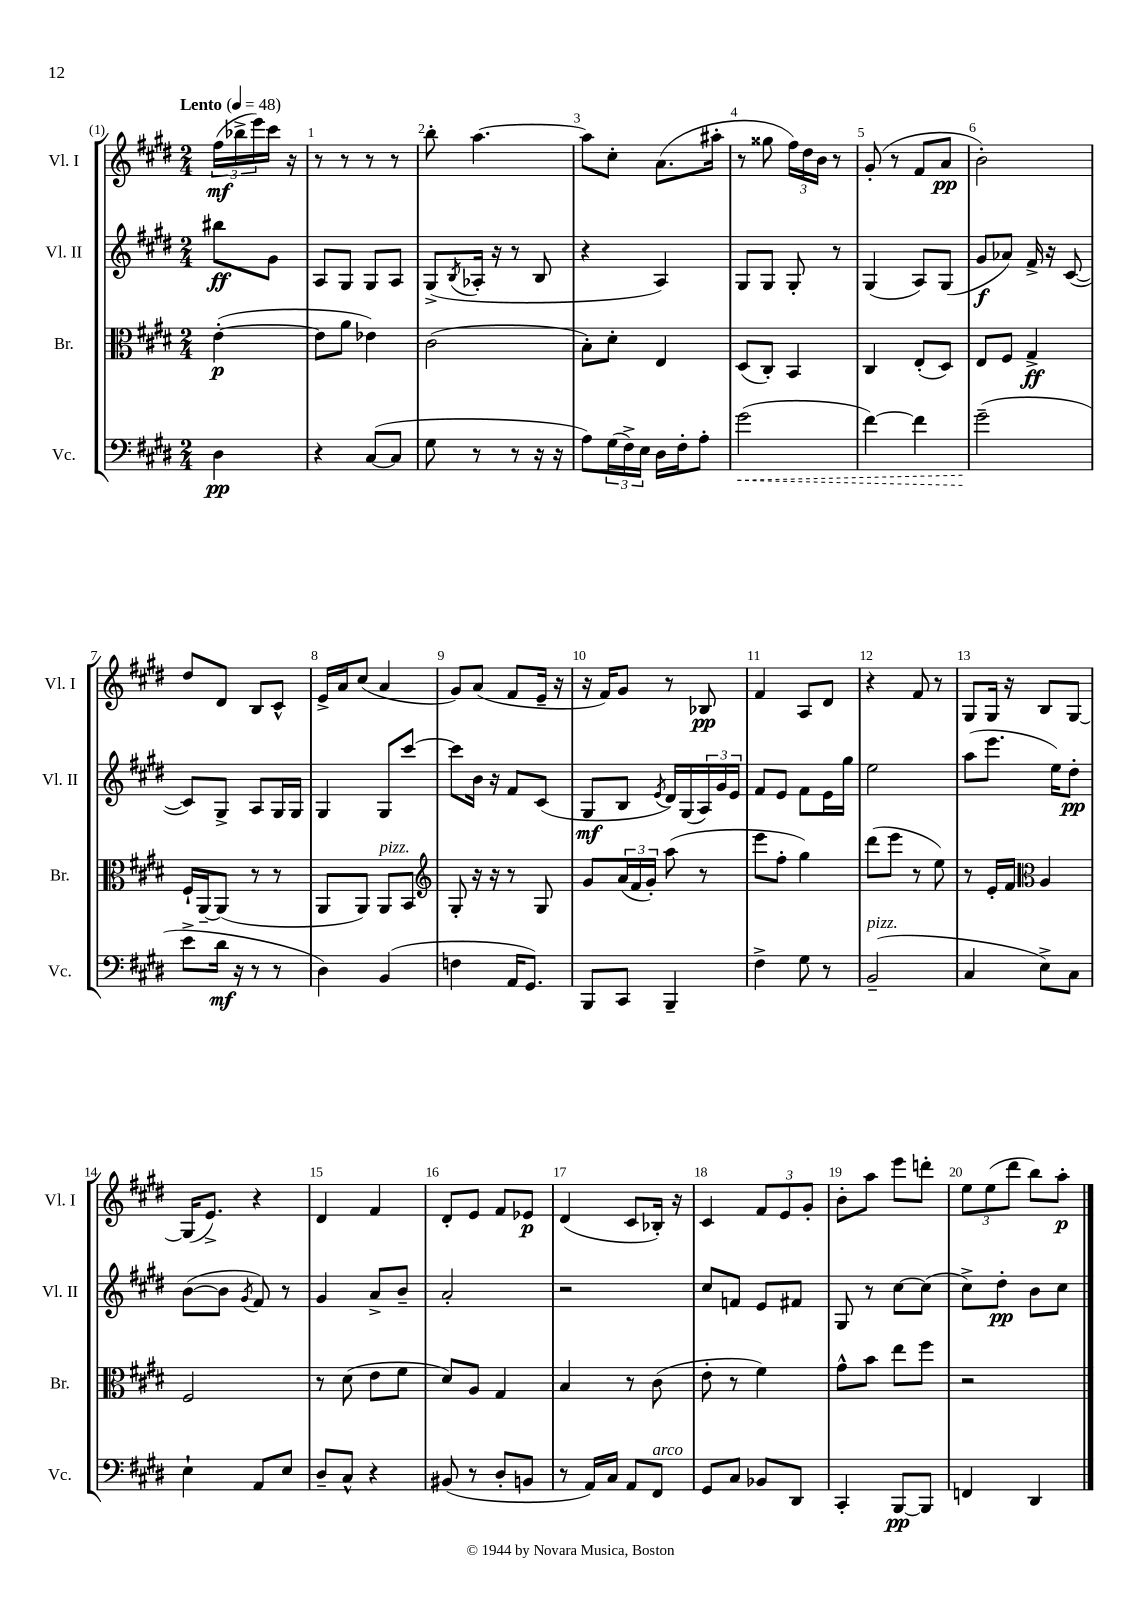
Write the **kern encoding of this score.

**kern	**dynam	**kern	**dynam	**kern	**dynam	**kern	**dynam
*part4	*part4	*part3	*part3	*part2	*part2	*part1	*part1
*staff4	*staff4	*staff3	*staff3	*staff2	*staff2	*staff1	*staff1
*I"Vc.	*	*I"Br.	*	*I"Vl. II	*	*I"Vl. I	*
*I'Vc.	*	*I'Br.	*	*I'Vl. II	*	*I'Vl. I	*
*clefF4	*	*clefC3	*	*clefG2	*	*clefG2	*
*k[f#c#g#d#]	*	*k[f#c#g#d#]	*	*k[f#c#g#d#]	*	*k[f#c#g#d#]	*
*M2/4	*	*M2/4	*	*M2/4	*	*M2/4	*
*MM48	*	*MM48	*	*MM48	*	*MM48	*
=	=	=	=	=	=	=	=
!	!	!	!	!	!	!LO:TX:a:B:t=Lento	!
4D#\	pp	([4e'\	p	8bb#X\L	ff	(24ff#\LL	mf
.	.	.	.	.	.	24bb-X^\	.
.	.	.	.	.	.	24eee\)	.
.	.	.	.	8g#\J	.	16ccc#\JJ	.
.	.	.	.	.	.	16r	.
=1	=1	=1	=1	=1	=1	=1	=1
4r	.	8e\L]	.	8A/L	.	8r	.
.	.	8a\J	.	8G#/J	.	8r	.
([8C#/L	.	4e-X\)	.	8G#/L	.	8r	.
8C#/J]	.	.	.	8A/J	.	8r	.
=2	=2	=2	=2	=2	=2	=2	=2
8G#\	.	(2c#\	.	(8G#^/L	.	8bb'\	.
.	.	.	.	8qB/	.	.	.
8r	.	.	.	16A-X'/Jk	.	[4.aa\	.
.	.	.	.	16r	.	.	.
8r	.	.	.	8r	.	.	.
16r	.	.	.	8B/	.	.	.
16r	.	.	.	.	.	.	.
=3	=3	=3	=3	=3	=3	=3	=3
8A\L)	.	8B'\L)	.	4r	.	8aa\L]	.
(24G#\L	.	8d#'\J	.	.	.	8cc#'\J	.
24F#^\)	.	.	.	.	.	.	.
24E\JJ	.	.	.	.	.	.	.
16D#\LL	.	4E/	.	4A/)	.	(8.a\L	.
16F#'\J	.	.	.	.	.	.	.
8A'\J	.	.	.	.	.	.	.
.	.	.	.	.	.	16aa#X'\Jk	.
=4	=4	=4	=4	=4	=4	=4	=4
!	!LO:HP:b	!	!	!	!	!	!
(2g#\	<	(8D#/L	.	8G#/L	.	8r	.
.	.	8C#'/J)	.	8G#/J	.	8gg##X\	.
.	.	4BB/	.	8G#'/	.	24ff#\LL)	.
.	.	.	.	.	.	24dd#\	.
.	.	.	.	.	.	24b\JJ	.
.	.	.	.	8r	.	8r	.
=5	=5	=5	=5	=5	=5	=5	=5
[4f#\)	.	4C#/	.	(4G#/	.	(8g#'/	.
.	.	.	.	.	.	8r	.
4f#\]	.	(8E'/L	.	8A/L)	.	8f#/L	.
.	.	8D#/J)	.	(8G#/J	.	8a/J	pp
=6	=6	=6	=6	=6	=6	=6	=6
(2g#~\	.	8E/L	.	8g#/L	f	2b'\)	.
.	.	8F#/J	.	8a-X/J)	.	.	.
.	.	4G#^/	ff	16f#^/	.	.	.
.	.	.	.	16r	.	.	.
.	.	.	.	([8c#/	.	.	.
.	[	.	.	.	.	.	.
!!LO:LB:g=z
=7	=7	=7	=7	=7	=7	=7	=7
8e^\L	.	16F#`/LL	.	8c#/L])	.	8dd#/L	.
.	.	[16AA~/J	.	.	.	.	.
16d#\Jk	mf	(8AA/J]	.	8G#^/J	.	8d#/J	.
16r	.	.	.	.	.	.	.
8r	.	8r	.	8A/L	.	8B/L	.
8r	.	8r	.	16G#/L	.	8c#^^/J	.
.	.	.	.	16G#/JJ	.	.	.
=8	=8	=8	=8	=8	=8	=8	=8
4D#\)	.	8AA/L	.	4G#/	.	16e^/LL	.
.	.	.	.	.	.	16a/J	.
.	.	8AA/J)	.	.	.	(8cc#/J	.
!	!	!LO:TX:a:i:t=pizz.	!	!	!	!	!
(4BB/	.	8AA/L	.	8G#/L	.	4a/	.
.	.	8BB/J	.	[8ccc#/J	.	.	.
=9	=9	=9	=9	=9	=9	=9	=9
*	*	*clefG2	*	*	*	*	*
4Fn\	.	8G#'/	.	8ccc#\L]	.	8g#/L)	.
.	.	16r	.	16b\Jk	.	(8a/J	.
.	.	16r	.	16r	.	.	.
16AA/KL	.	8r	.	8f#/L	.	8f#/L	.
8.GG#/J)	.	.	.	.	.	.	.
.	.	8G#/	.	(8c#/J	.	16e~/Jk	.
.	.	.	.	.	.	16r	.
=10	=10	=10	=10	=10	=10	=10	=10
8BBB/L	.	8g#/L	.	8G#/L	mf	16r	.
.	.	.	.	.	.	16f#/KL)	.
8CC#/J	.	(24a/L	.	8B/J	.	8g#/J	.
.	.	24f#/	.	.	.	.	.
.	.	24g#'/JJ)	.	.	.	.	.
.	.	.	.	8qe/	.	.	.
4BBB~/	.	(8aa\	.	16d#/LL)	.	8r	.
.	.	.	.	(16G#/	.	.	.
.	.	8r	.	24A/)	.	8B-X/	pp
.	.	.	.	24g#/	.	.	.
.	.	.	.	24e/JJ	.	.	.
=11	=11	=11	=11	=11	=11	=11	=11
4F#^\	.	8eee\L	.	8f#/L	.	4f#/	.
.	.	8ff#'\J	.	8e/J	.	.	.
8G#\	.	4gg#\)	.	8f#\L	.	8A/L	.
8r	.	.	.	16e\L	.	8d#/J	.
.	.	.	.	16gg#\JJ	.	.	.
=12	=12	=12	=12	=12	=12	=12	=12
!LO:TX:a:i:t=pizz.	!	!	!	!	!	!	!
(2BB~/	.	(8ddd#\L	.	2ee\	.	4r	.
.	.	8eee\J	.	.	.	.	.
.	.	8r	.	.	.	8f#/	.
.	.	8ee\)	.	.	.	8r	.
=13	=13	=13	=13	=13	=13	=13	=13
4C#/	.	8r	.	(8aa\L	.	8G#/L	.
.	.	16e'/LL	.	8.eee\J	.	16G#/Jk	.
.	.	16f#/JJ	.	.	.	16r	.
*	*	*clefC3	*	*	*	*	*
8E^\L)	.	4A/	.	.	.	8B/L	.
.	.	.	.	16ee\KL)	.	.	.
8C#\J	.	.	.	8dd#'\J	pp	[8G#/J	.
!!LO:LB:g=z
=14	=14	=14	=14	=14	=14	=14	=14
4E`\	.	2F#/	.	([8b\L	.	(16G#/KL]	.
.	.	.	.	.	.	8.e^/J)	.
.	.	.	.	8b\J]	.	.	.
.	.	.	.	8qg#/	.	.	.
8AA/L	.	.	.	8f#/)	.	4r	.
8E/J	.	.	.	8r	.	.	.
=15	=15	=15	=15	=15	=15	=15	=15
8D#~/L	.	8r	.	4g#/	.	4d#/	.
8C#^^/J	.	(8d#\	.	.	.	.	.
4r	.	8e\L	.	8a^/L	.	4f#/	.
.	.	8f#\J	.	8b~/J	.	.	.
=16	=16	=16	=16	=16	=16	=16	=16
(8BB#X/	.	8d#/L)	.	2a'/	.	8d#'/L	.
8r	.	8A/J	.	.	.	8e/J	.
8D#'/L	.	4G#/	.	.	.	8f#/L	.
8BBn/J	.	.	.	.	.	8e-X/J	p
=17	=17	=17	=17	=17	=17	=17	=17
8r	.	4B/	.	2r	.	(4d#/	.
16AA/LL)	.	.	.	.	.	.	.
16C#/JJ	.	.	.	.	.	.	.
8AA/L	.	8r	.	.	.	8c#/L	.
!LO:TX:a:i:t=arco	!	!	!	!	!	!	!
8FF#/J	.	(8c#\	.	.	.	16B-X'/Jk)	.
.	.	.	.	.	.	16r	.
=18	=18	=18	=18	=18	=18	=18	=18
8GG#/L	.	8e'\	.	8cc#/L	.	4c#/	.
8C#/J	.	8r	.	8fn/J	.	.	.
8BB-X/L	.	4f#\)	.	8e/L	.	12f#/L	.
.	.	.	.	.	.	12e/	.
8DD#/J	.	.	.	8f#X/J	.	.	.
.	.	.	.	.	.	12g#'/J	.
=19	=19	=19	=19	=19	=19	=19	=19
4CC#'/	.	8g#^^\L	.	8G#/	.	8b'\L	.
.	.	8b\J	.	8r	.	8aa\J	.
[8BBB/L	pp	8ee\L	.	[8cc#\L	.	8eee\L	.
8BBB/J]	.	8ff#\J	.	(8cc#\J]	.	8dddn'\J	.
=20	=20	=20	=20	=20	=20	=20	=20
4FFn/	.	2r	.	8cc#^\L)	.	12ee\L	.
.	.	.	.	.	.	(12ee\	.
.	.	.	.	8dd#'\J	pp	.	.
.	.	.	.	.	.	12ddd#\J	.
4DD#/	.	.	.	8b\L	.	8bb\L)	.
.	.	.	.	8cc#\J	.	8aa'\J	p
==	==	==	==	==	==	==	==
*-	*-	*-	*-	*-	*-	*-	*-
